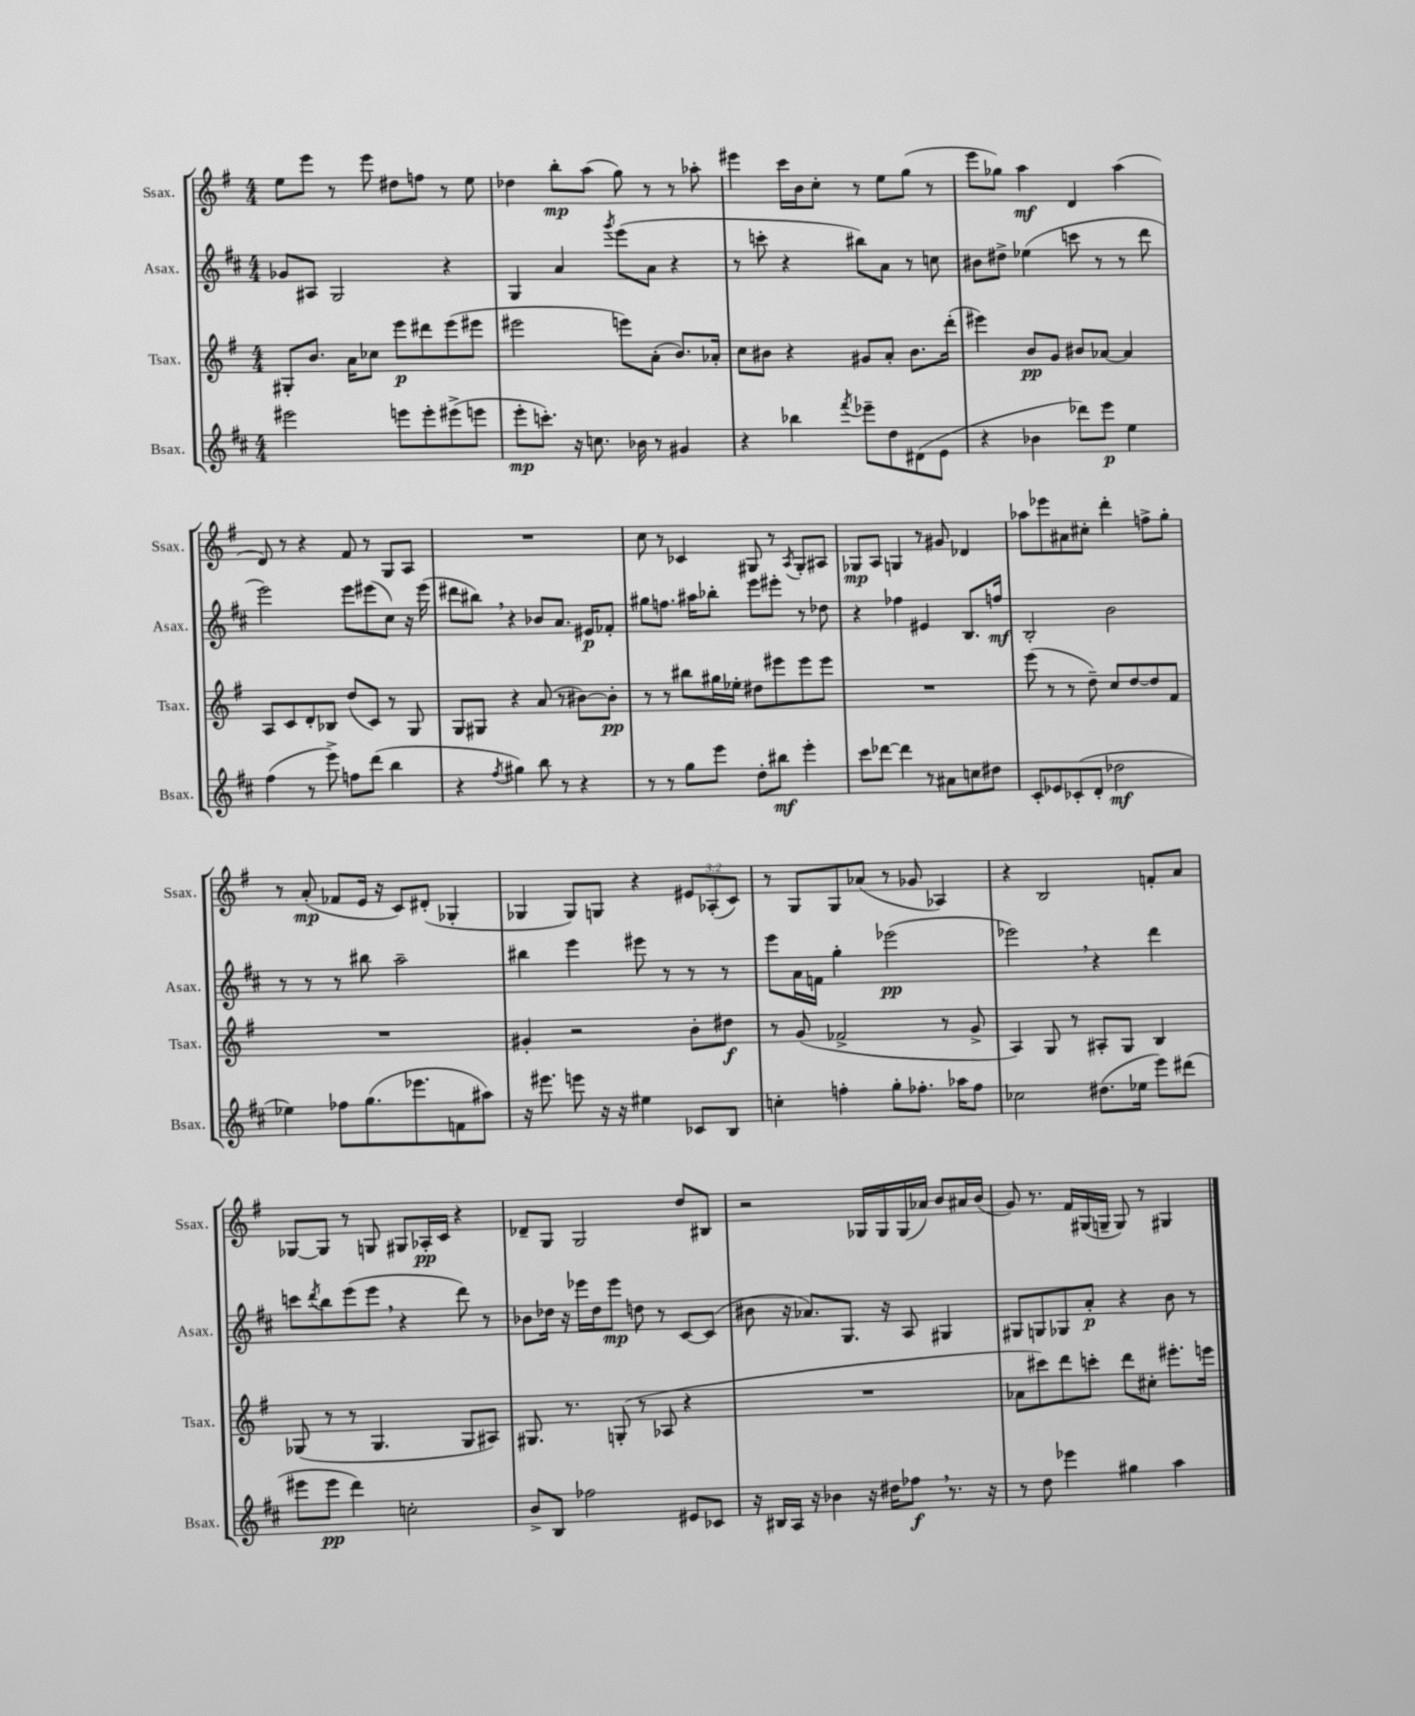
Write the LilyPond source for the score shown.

<<
\new StaffGroup <<
\new Staff = "s0" \with { instrumentName = "Ssax." shortInstrumentName = "Ssax." } {
    \clef treble \key g \major \numericTimeSignature \time 4/4 \override Staff.TupletNumber.text = #tuplet-number::calc-fraction-text
    e''8 e'''8 r8 e'''8 dis''8 f''8 r8 e''8 |
    des''4 b''8-.\mp a''8( g''8) r8 r8 aes''8-. |
    eis'''4 c'''16 b'16 c''8-. r8 e''8 g''8( r8 |
    e'''8 ges''8) a''4\mf d'4 a''4( |
    d'8) r8 r4 fis'8 r8 g8 a8 |
    R1 |
    c''8 r8 ces'4 gis8 r8 \acciaccatura { a8 } gis8-. ais8 |
    ges8\mp a8 g4 r8 gis'8 des'4 |
    aes''8 ees'''8 ais'8 cis''8-. d'''4-. f''8-> g''8-. |
    r8 a'8-.\mp( fes'8 e'16 r16 c'8) dis'8-.( ges4-. |
    ges4 ges8) g8 r4 \tuplet 3/2 { eis'8 aes8-.( c'8) } |
    r8 g8 g8 aes'8( r8 ges'8 aes4) |
    r4 b2 f'8-. a'8 |
    ges8~ ges8 r8 g8 gis8 aes16-.\pp c'16 r4 |
    des'8-- g8 g2 d''8 bis8 |
    r2 ges16 ges16 ges16( aes'16) b'8 ais'16 b'16( |
    g'8) r8. fis'16 gis16( g16-- g8) r8 gis4 \bar "|." |
}
\new Staff = "s1" \with { instrumentName = "Asax." shortInstrumentName = "Asax." } {
    \clef treble \key d \major \numericTimeSignature \time 4/4
    ges'8 ais8 g2 r4 |
    g4 a'4 \acciaccatura { g'''8 } e'''8( a'8 r4 |
    r8 c'''8-. r4 bis''8) a'8 r8 c''8 |
    bis'8 dis''8-> ees''4( c'''8 r8 r8 d'''8 |
    e'''2) e'''8 eis'''8( cis''8) r16 eis'''16( |
    dis'''8 bis''8) \breathe r4 bes'8 a'8. eis'16\p fes'8-. |
    gis''8 f''8. ais''16 bes''8-. e'''8 eis'''8-. r8 des''8 |
    r4 fes''4 eis'4 b8. f''16\mf |
    b2-. b'2 |
    r8 r8 r8 bis''8 a''2-- |
    bis''4 e'''4 eis'''8 r8 r8 r8 |
    e'''8 a'16 f'16 g''4-. ees'''2\pp( |
    ees'''2) \breathe r4 d'''4 |
    c'''8 \acciaccatura { d'''8 } b''8 e'''8( e'''8 \breathe r4 d'''8) r8 |
    bes'8 des''16 r16 ees'''16 des''16 ees'''8\mp d''8 r8 cis'8~ cis'8( |
    bis'8 r16 aes'8.) g8. r16 a8 gis4 |
    gis8 g8 ges8 a'8-.\p r4 b'8 r8 \bar "|." |
}
\new Staff = "s2" \with { instrumentName = "Tsax." shortInstrumentName = "Tsax." } {
    \clef treble \key g \major \numericTimeSignature \time 4/4
    gis8-. b'8. a'16 ces''8 e'''8\p dis'''8 e'''8( eis'''8 |
    eis'''2 e'''8) a'8-.( b'8.) aes'16-. |
    c''8 bis'8 r4 gis'8 a'8-. bis'8. d'''16-.( |
    eis'''4) b'8\pp g'8 bis'8 aes'8~ aes'4 |
    a8 c'8 d'8-. bes8 d''8( c'8) r8 g8 |
    g8 gis8 r4 a'8( r8 bis'8~) bis'8-.\pp |
    r8 r8 bis''8 gis''16 ees''16-. dis''8 eis'''8 eis'''8 eis'''8 |
    R1 |
    e'''8( r8 r8 d''8--) c''8 d''8~ d''8 fis'8 |
    R1 |
    gis'4-. r2 b'8-. dis''8\f |
    r8 g'8( fes'2-> r8 g'8-> |
    a4) g8 r8 ais8-. g8 b4 |
    ges8( r8 r8 ges4. ges8 ais8) |
    gis8. r8. g8-.( r8 aes8 r4 |
    R1 |
    aes'8 cis'''8) d'''8 c'''8-. d'''8 cis''8-. eis'''8.-. e'''16 \bar "|." |
}
\new Staff = "s3" \with { instrumentName = "Bsax." shortInstrumentName = "Bsax." } {
    \clef treble \key d \major \numericTimeSignature \time 4/4
    eis'''2 e'''8 e'''8-. eis'''8->( e'''8 |
    e'''8-.\mp c'''8.-.) r16 c''8. bes'16 r8 gis'4 |
    r4 bes''4 \acciaccatura { fis'''8 } ees'''8-- d''8 dis'8( e'8 |
    r4 bes'4 des'''8) e'''8\p e''4 |
    fis''4( r8 e'''8->) f''8 d'''8( b''4 |
    r4 \acciaccatura { fis''8 } gis''4) b''8 r8 r4 |
    r8 r8 g''8 e'''8 d''8-. bis''8\mf e'''4-. |
    cis'''8 des'''8~ des'''4 r8 ais'8 c''8 dis''8 |
    cis'8-. ees'8 ces'8-.( d'8-. des''2\mf |
    ees''4) fes''8 g''8.( ees'''8. f'8 ais''8) |
    r16 eis'''8. e'''8 r16 r16 eis''4 ces'8 b8 |
    c''4-. f''4-. g''8-. fes''8.-. aes''16 fes''8 |
    ces''2 dis''8.( ees''16 e'''8) dis'''8( |
    eis'''8 eis'''8\pp d'''4) c''2-. |
    b'8-> b8 fes''2 eis'8 ces'8 |
    r16 bis16 a16 r16 bes'4 r16 dis''16 fes''8\f \breathe r8. r16 |
    r8 d''8 ees'''4 gis''4 a''4 \bar "|." |
}
>>
>>
\layout { \context { \Score \remove "Bar_number_engraver" } }
